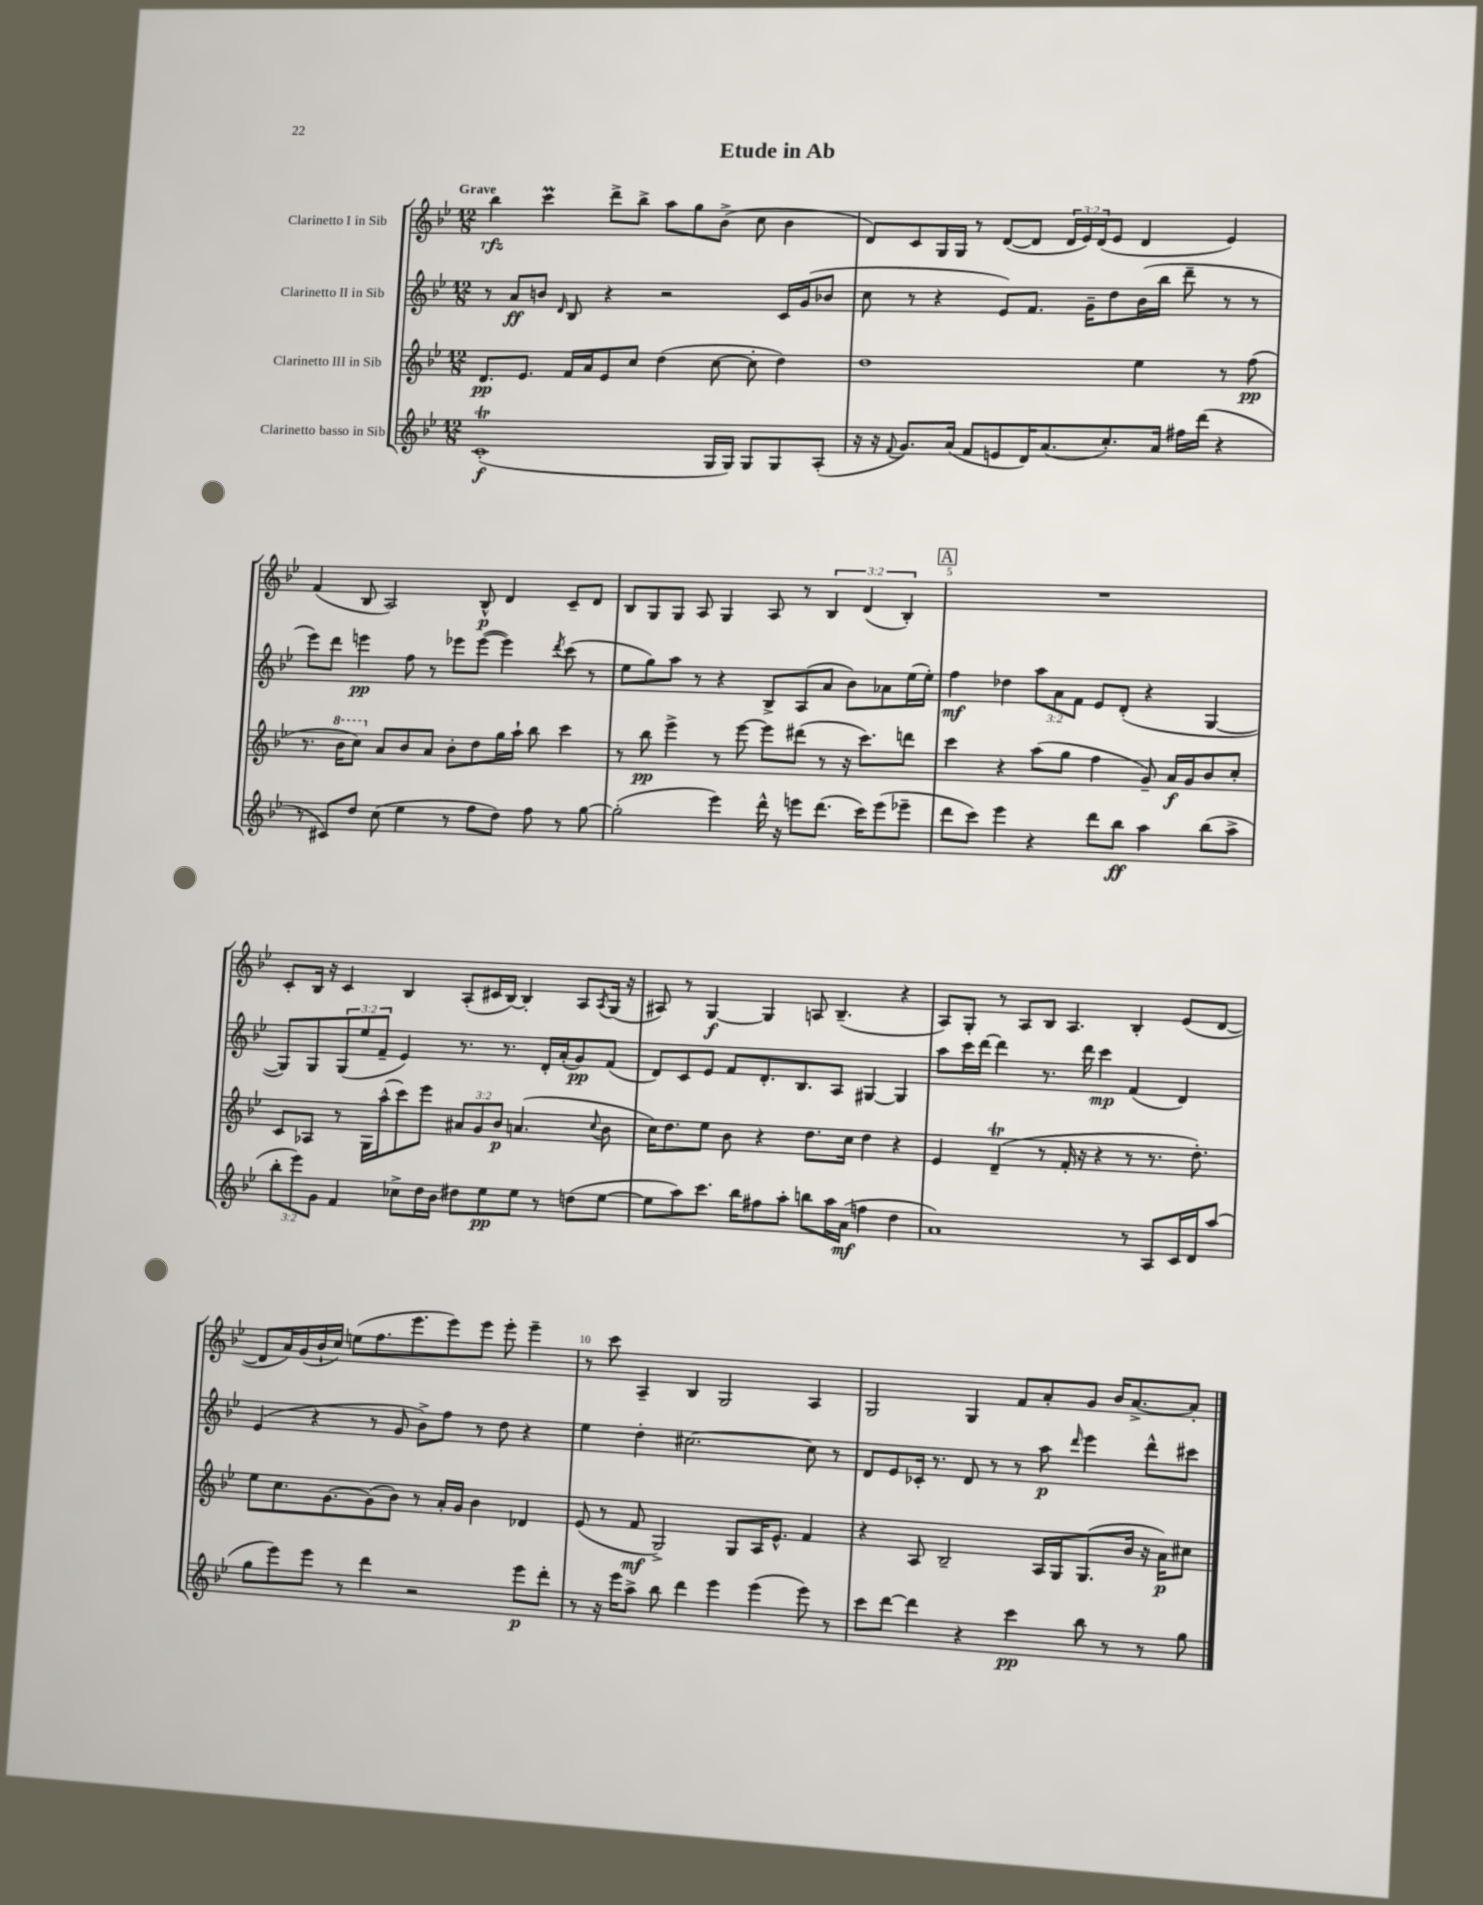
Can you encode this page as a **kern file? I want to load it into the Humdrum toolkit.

**kern	**kern	**kern	**kern
*staff4	*staff3	*staff2	*staff1
*clefG2	*clefG2	*clefG2	*clefG2
*k[b-e-]	*k[b-e-]	*k[b-e-]	*k[b-e-]
*M12/8	*M12/8	*M12/8	*M12/8
(1c'	8.d	8r	4bb-
.	.	8a	.
.	8.e-	.	.
.	.	8b	4ccc
.	.	16qqd	.
.	16f	8B-	.
.	16a	.	.
.	8e-	4r	8ddd^
.	8cc	.	8bb-^
.	(4dd	2r	8aa
.	.	.	8gg
16G	[8cc	.	(8b-^
16G)	.	.	.
8G	8cc']	.	8cc
8G	4dd)	16c	4b-
.	.	(16g	.
(8A'	.	8b-	.
=	=	=	=
16r	1dd	8cc	8d)
16r	.	.	.
8qqf	.	.	.
8.g)	.	8r	8c
.	.	4r	16G
(16a	.	.	16G
8f	.	.	8r
8e	.	8e-)	([8d
16d)	.	8.f	8d]
(8.a	.	.	.
.	.	.	24d
.	.	.	24e-)
.	.	16g~	.
.	.	.	(24d
8.cc')	.	8dd	8e-
.	4ee-	(16b-	4d
16a	.	16bb-	.
16ff#	.	8ddd~	.
(16ddd	.	.	.
4r	8r	8r	4e-)
.	(8ff	8r	.
=	=	=	=
8r	8.r	8eee-)	(4f
8c#)	.	8ddd	.
.	16bb-	.	.
8dd	8ccc)	4eee	8B-
(8cc	8a	.	2A)
4ee-	8b-	8ff	.
.	8a	8r	.
8r	8b-'	8eee-	.
8ff	8dd	([8eee-	8B-^^
8dd)	16gg	4eee-])	4d
.	16aa`	.	.
8ff	8bb-	.	.
.	.	8qddd	.
8r	4ccc	(8ccc	8c~
[8gg	.	8r	8d
=	=	=	=
(2gg']	8r	8ee-	8B-
.	8bb-	8gg)	8G
.	4eee-^	8aa	8G
.	.	8r	8A
4eee-)	8r	4r	4G
.	[8eee-	.	.
16ddd^^	8eee-]	8B-^	8A
16r	.	.	.
8eee	(8ddd#	(8A	8r
(8.ddd	8r	8a	6B-
.	16r	8b-)	.
.	.	.	(6d
16ccc)	8.ccc)	.	.
(8eee	.	8a-	.
.	.	.	6B-')
8eee-~	8ddd	(16ee-	.
.	.	16ee-')	.
=	=	=	=
8ddd	4ccc	4ff	1.r
8ccc)	.	.	.
4eee-	4r	4dd-	.
4r	(8aa	12aa	.
.	.	12a	.
.	8gg	.	.
.	.	12f	.
8ddd	4ff	8e-	.
8bb-	.	(8d'	.
4aa	8g~)	4r	.
.	16a	.	.
.	16g	.	.
(8bb-	8b-	[4G	.
8aa^	8cc'	.	.
=	=	=	=
12bb-'	8c	8G])	8c'
12eee-)	.	.	.
.	8A-	8G	16B-
12g	.	.	.
.	.	.	16r
4f	8r	(12G	4c
.	.	12ee-	.
.	16G	.	.
.	.	12f~	.
.	(16aa^^	.	.
8cc-^	8ccc)	4e-)	4B-
16dd	8eee-	.	.
16b-	.	.	.
8dd#	12a#	8.r	(8A'
.	12g	.	.
8ee-	.	.	16c#
.	12b-	.	.
.	.	8.r	[16B-)
8ee-	(4.a	.	4B-']
8r	.	16d'	.
.	.	(16a'	.
(8dd	.	8g)	8A
.	8qqcc	.	8qA
[8ee-	8b-	(8f	(16G
.	.	.	16r
=	=	=	=
8ee-]	16cc)	8d)	8A#)
.	8.dd	.	.
8aa)	.	8c	8r
8.ccc	8ee-	8e-	[4G
.	8b-	8f	.
16bb-	.	.	.
8ff#	4r	8.d'	4G]
8aa'	.	.	.
.	.	8.B-	.
8bb	8.dd	.	8A
16aa	.	8A	(4.B-~
(16a	16cc	.	.
4ff	4dd	[4G#	.
4dd	4r	4G#]	4r
=	=	=	=
1a)	4e-	8aa	8A)
.	.	16ccc	8G'
.	.	[16ddd	.
.	(4d~	4ddd]	8r
.	.	.	8A
.	8r	8.r	8B-
.	16f'	.	4.A
.	16r	16ddd	.
.	4r	4ccc	.
8r	8r	(4f	4B-'
8A	8.r	.	.
16c	.	4d)	(8e-
16d	8.dd')	.	.
(8aa	.	.	[8d
=	=	=	=
8gg	8ee-	(4e-	8d]
8eee-)	8.cc	.	16a)
.	.	.	(16g
8eee-	.	4r	16b-`
.	[8.g	.	16cc)
8r	.	.	(8ee
4ddd	(8g]	8r	8.ff
.	8b-)	8g	.
.	.	.	8.eee-
2r	8r	8b-^)	.
.	16a'	8ff	8eee-)
.	16g	.	.
.	4b-	8r	8eee-
.	.	8dd	8eee-'
8eee-	4d-	4r	4eee-~
8ddd'	.	.	.
=	=	=	=
8r	(8e-	4ee-	8r
16r	8r	.	8ccc
16eee-	.	.	.
8aa^	8f	4dd'	4A~
8bb-	2G^)	.	.
4ddd	.	[2.cc#	4B-
4eee-	.	.	2G
.	8G	.	.
(4eee-	16A	.	.
.	8.e-^^	.	.
8eee-)	4f	8cc#]	4A
8r	.	8r	.
=	=	=	=
8ccc	4r	8d	2G
[8ddd	.	8e-	.
4ddd]	8A	16c-'	.
.	.	8.r	.
.	2B-~	.	.
4r	.	8d	4G
.	.	8r	.
4ccc	.	8r	8f
.	16A	8aa	8a'
.	16G	.	.
.	.	16qqddd	.
8bb-	(8.G	4eee-	8g
8r	.	.	16b-
.	16b-	.	[8.a^
8r	16r	8ddd^^	.
.	16a)	.	.
8gg	8cc#	8ccc#	8a']
==	==	==	==
*-	*-	*-	*-
